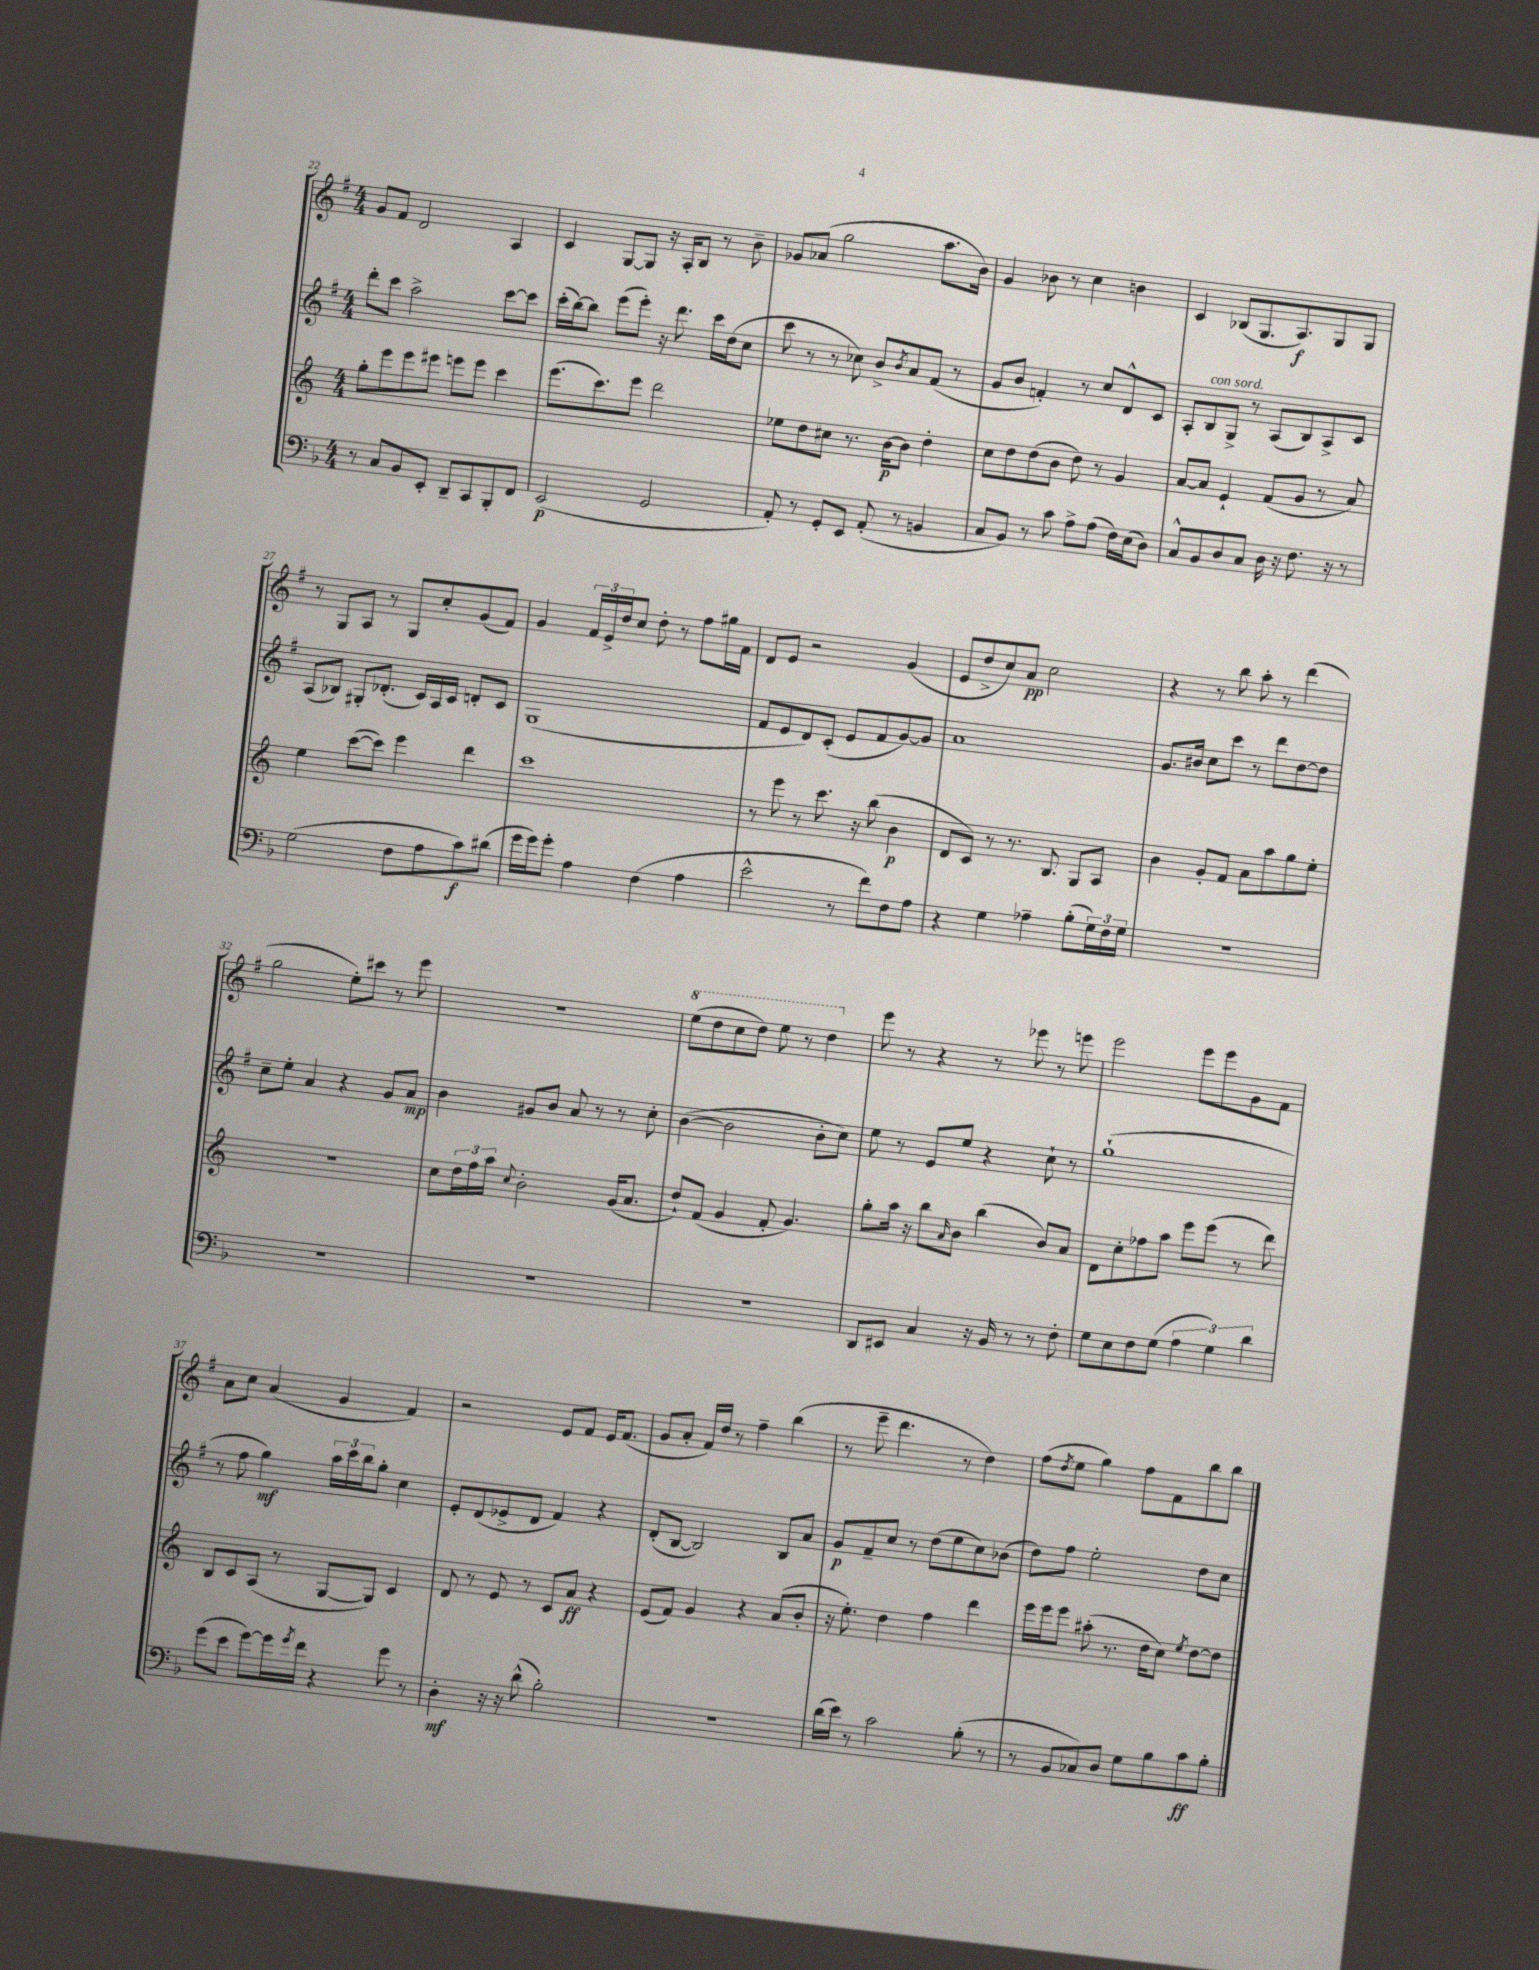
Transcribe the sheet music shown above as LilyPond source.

<<
\new StaffGroup <<
\new Staff = "s0" {
    \clef treble \key g \major \numericTimeSignature \time 4/4
    g'8 fis'8 d'2 a4 |
    c'4 g8~ g8 r16 a16-. b8 r8 b'8-- |
    ges'8 aes'8( g''2 a''8. b'16) |
    g'4 bes'8 r8 c''4 b'4 |
    c'4 bes8( g8. a8.\f) g8 g8 |
    r8 g8 a8 r8 g8 c''8-. g'8( fis'8) |
    g'4 \tuplet 3/2 { fis'16 e'16-> d''16 } c''8 d''8-. r8 fis''8 gis''16 fis'16 |
    d'8 e'8 r2 g'4( |
    e'8 d''8-> c''8) a'8\pp c''2 |
    r4 r8 b''8 a''8-. r8 d'''4( |
    g''2 e''8-.) cis'''8 r8 e'''8 |
    R1 |
    \ottava #1 e'''8( d'''8 c'''8 d'''8) e'''8 r8 d'''4 \ottava #0 |
    e'''8 r8 r4 r8 ees'''8 r8 e'''8 |
    e'''2 e'''8 e'''8 g'8 fis'8 |
    a'8 c''8 a'4( g'4 fis'4) |
    r2 e'8 fis'8 e'16 fis'8.( |
    g'8 a'8-. fis'16) d''16 r8 fis''4-- b''4( |
    r8 e'''8-- d'''4. r8 d''4) |
    fis''8( \acciaccatura { d''8 } e''8 g''4) fis''8 fis'8 b''8 b''8 \bar "|." |
}
\new Staff = "s1" {
    \clef treble \key g \major \numericTimeSignature \time 4/4
    d'''8-. c'''8 a''2-> c'''8~ c'''8 |
    c'''16-.( b''16~) b''8 e'''8( e'''8-.) r16 d'''8. c'''16 d''16( c''8 |
    c'''8 r8 r8 ces''8) b'8-> \acciaccatura { b'8 } a'8 fis'8( r8 |
    g'8 b'8 f'4-.) r8 c''8 d'8-^ c'8 |
    a8-. b8^\markup { \italic "con sord." } g8-> r8 a8( b8) a8-> c'8 |
    a8( bes8) gis8-. des'8.-.( c'16) a16 c'16 d'8-. c'8 |
    g1( |
    fis'8 e'8 d'8) c'8-.( e'8 fis'8 g'8~) g'8 |
    a'1 |
    g'8. bis'16 c''8 c'''8 r8 d'''8 d''8~ d''8 |
    c''8-- e''8-. a'4 r4 g'8 a'8\mp |
    b'4 gis'8 b'8 a'8 r8 r8 c''8-. |
    b'4~( b'2 b'8-. c''8) |
    e''8 r8 e'8 e''8 r4 c''8-! r8 |
    g''1-!( |
    r8 fis''8 g''4\mf) \tuplet 3/2 { a''16 c'''16 b''16 } g''8-. c''4 |
    e'8-. d'8( ees'8-> d'8 fis'4) r4 |
    d'8-.( b8~ b2) b8 a'8 |
    g'8\p fis'8-- c''8 r8 d''8( e''8 c''8) bes'8( |
    d''8) fis''8 e''2-. d''8 c''8 \bar "|." |
}
\new Staff = "s2" {
    \clef treble \key c \major \numericTimeSignature \time 4/4
    g''8-. e'''8 e'''8 eis'''8 e'''8 e'''8 c'''4 |
    e'''8.( c'''8.) e'''8 d'''2 |
    ees''8 d''8 cis''8 r8. b'16~\p b'8 d''4-. |
    c''8 d''8 d''8( b'8 d''8) r8 g'4 |
    a'8~ a'8 e'4-! f'8( g'8 r8 a'8) |
    e''4 c'''8~( c'''8) e'''4 d'''4 |
    c'''1 |
    r8 e'''8 r8 c'''8. r16 b''8( b'4\p |
    d'8 c'8) r8 r8. b8. g8 a8 |
    b'4 g'8-. f'8 a'8 a''8 g''8 e''8-. |
    R1 |
    c''8 \tuplet 3/2 { d''16 f''16 a''16 } \appoggiatura { c''8 } b'2-. g'16( a'8. |
    d''8-!) f'8( g'4 f'8-. g'4.) |
    g''8-. a''16 r16 b''8 \grace { a'16 } b'8 b''4( b'8) a'8 |
    d'8 c''8-. fes''8 a''8 e'''8 e'''8( r8 d'''8) |
    b8 c'8 a8( r8 g8~ g8) c'4 |
    d'8 r8 e'8 r8 c'8 a'8\ff r4 |
    e'8( f'8) g'4 r4 a'8( b'8-. |
    r16 e''8.-.) d''4 f''4 d'''4 |
    e'''16 e'''16 e'''8 ais''8-.( r8. d''16 c''8) \acciaccatura { e''8 } d''8~ d''8 \bar "|." |
}
\new Staff = "s3" {
    \clef bass \key f \major \numericTimeSignature \time 4/4
    r8 c8 bes,8 e,8-. d,8-- c,8 bes,,8-. f,8 |
    e,2\p( g,2 |
    a,8-.) r8 g,8-. e,8 a,8-.( r8 b,4 |
    c8 bes,8) r8 c'8 a8-> a8( f16) e16( d8) |
    c8-^ bes,8 d8 c8 d16 r16 f8. r16 r8 |
    g2( f8 a8 c'8\f) dis'8( |
    g'16 g'16) g'8-. a4 f4( a4 |
    e'2-^ r8 f'8) f8 a8 |
    r4 g4 aes4-- bes8-.( \tuplet 3/2 { g16) f16 g16 } |
    R1 |
    R1 |
    R1 |
    R1 |
    d,8 eis,8 c4 r16 bes,16 r8 r8 f8-. |
    g8 e8 f8 g8( \tuplet 3/2 { a4 g4) d'4 } |
    g'8( e'8 g'8~) g'16 \acciaccatura { g'8 } f'16 r4 g'8 r8 |
    d4-.\mf r16 r16 d'8-^( bes2-.) |
    r1 |
    d'16( e'16) r8 c'2 bes8-.( r8 |
    r8 bes,8 ces8) d8 g8 bes8 c'8\ff bes8-. \bar "|." |
}
>>
>>
\layout { \context { \Score currentBarNumber = #22 } }
